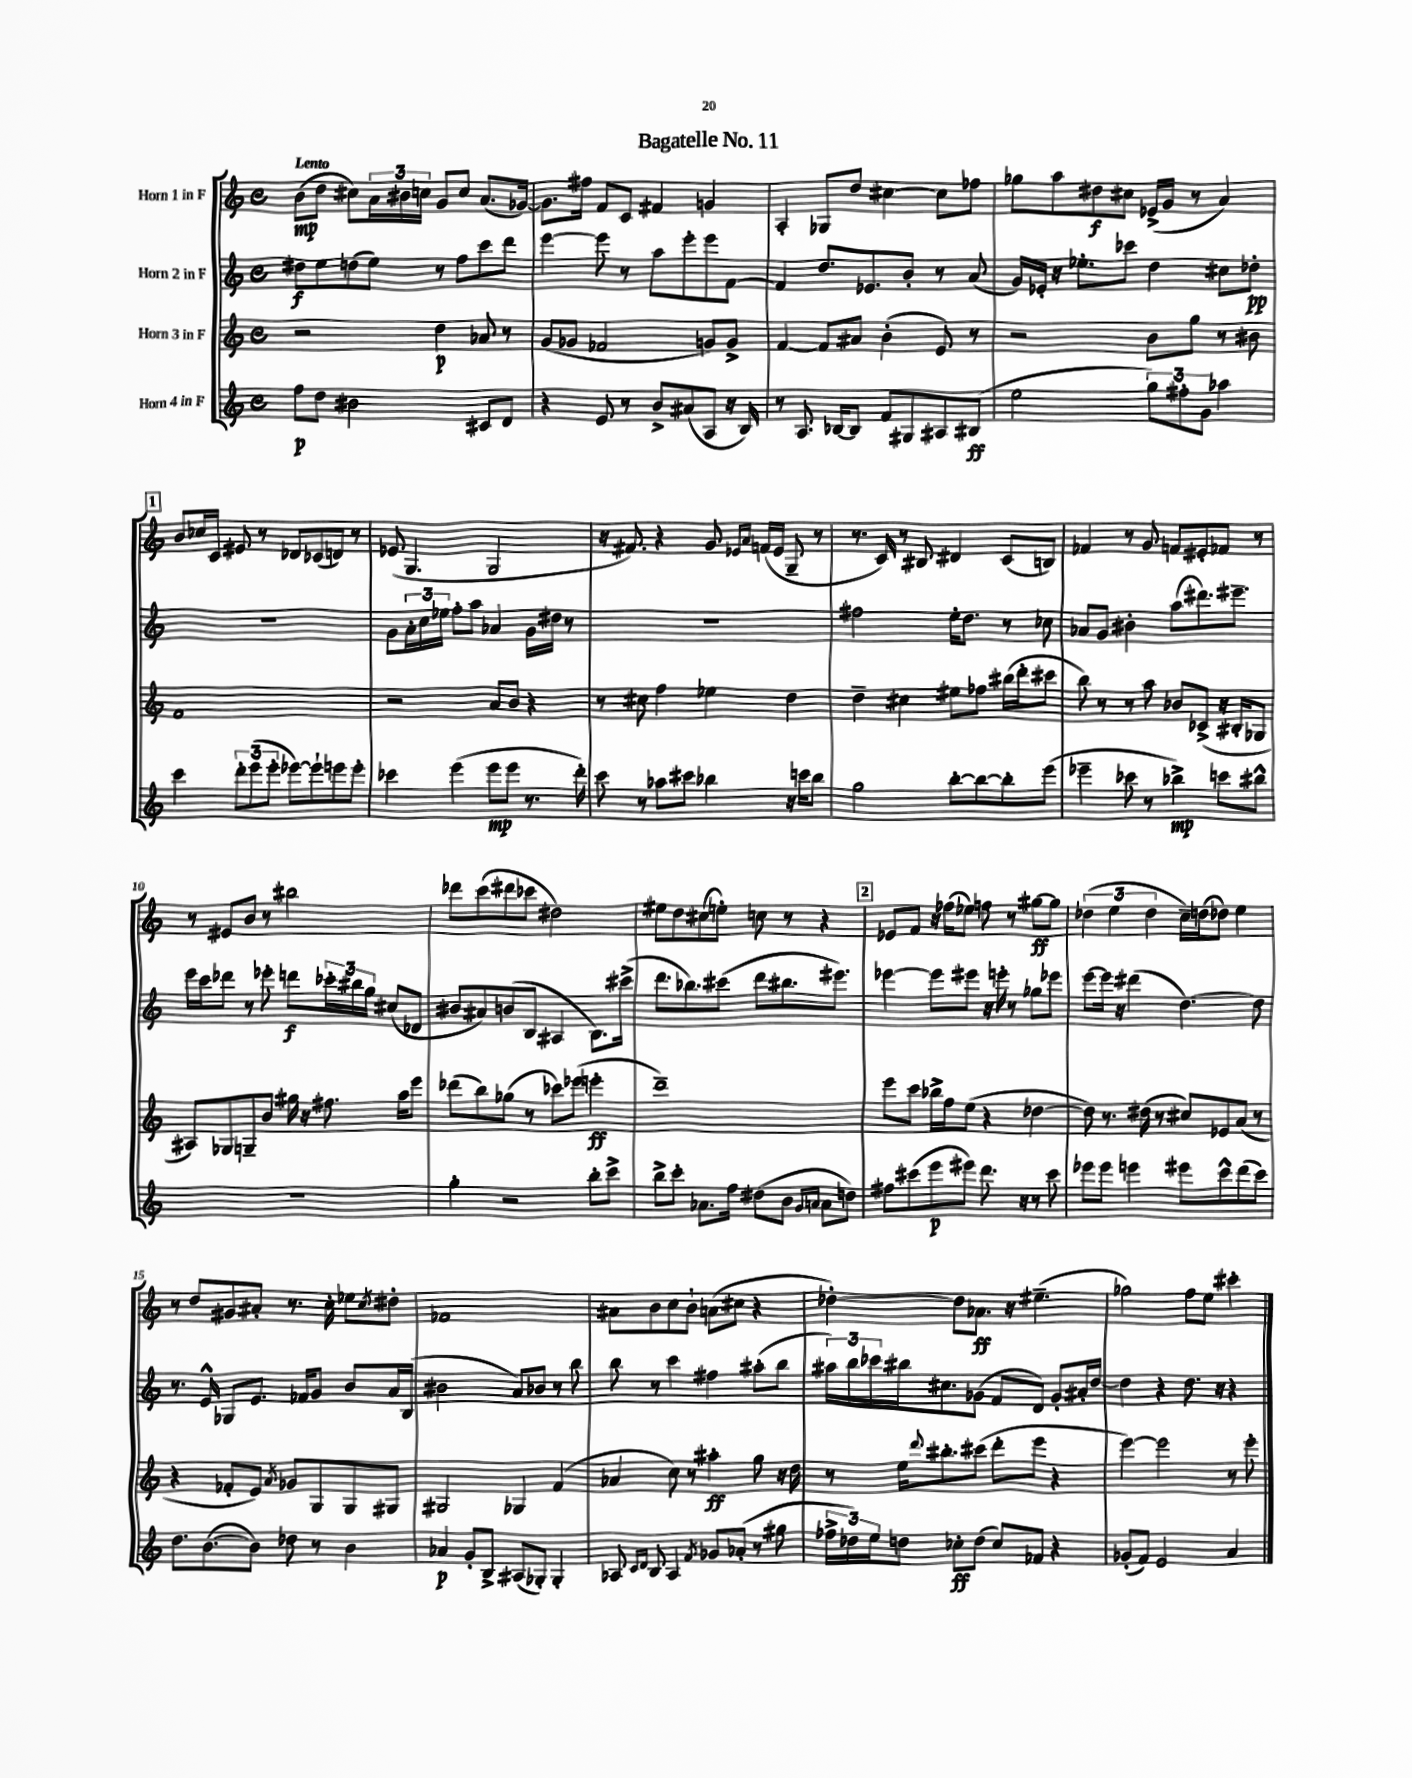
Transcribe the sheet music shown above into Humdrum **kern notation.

**kern	**kern	**kern	**kern
*staff4	*staff3	*staff2	*staff1
*clefG2	*clefG2	*clefG2	*clefG2
*k[]	*k[]	*k[]	*k[]
*M4/4	*M4/4	*M4/4	*M4/4
*met(c)	*met(c)	*met(c)	*met(c)
8ff\L	2r	8dd#\L	(8b\L
8dd\J	.	8ee\	8dd\J
2b#\	.	(8dd\	8cc#\L)
.	.	8ee\J)	24a\L
.	.	.	24b#\
.	.	.	24cc\JJ
.	4dd\	8r	8g/L
.	.	8ff\L	8cc/J
8c#/L	8a-/	8ccc\	(8.a/L
8d/J	8r	8ddd\J	.
.	.	.	[16g-/Jk)
=	=	=	=
4r	(8g/L	[4eee\	8.g-\]L
.	8g-/J	.	.
.	.	.	16ff#\Jk
8e/	2f-/	8eee\]	8f/L
8r	.	8r	8c/J
8b^/L	.	8aa\L	4f#/
(8a#/	.	8eee'\	.
8A/J	8g/L)	8eee\	4g/
16r	8g^/J	[8f\J	.
16B/)	.	.	.
=	=	=	=
8r	[4f/	4f/]	4A'/
8.A/	.	.	.
.	8f/]L	8.dd/L	8G-/L
[16B-/LK	.	.	.
8B-/]J	8a#/J	.	8dd/J
.	.	8.e-/	.
8f/L	(4b'\	.	[4cc#\
8G#/	.	8b'/J	.
8A#/	8e/)	8r	8cc#\]L
(8B#/J	8r	(8a/	8ff-\J
=	=	=	=
2ee\	2r	16g/LL)	8gg-\L
.	.	16e-'/JJ	.
.	.	16r	8aa\
.	.	8.ee-'\L	.
.	.	.	8dd#\
.	.	8ccc-\J	8cc#\J
12gg\L)	8b\L	4dd\	(16e-^/LL
.	.	.	16g/JJ
12ff#'\	.	.	.
.	8gg\J	.	8r
12g\J	.	.	.
4aa-\	8r	8cc#\L	4a/)
.	8b#\	8dd-'\J	.
=	=	=	=
4ccc\	1f	1r	8b/L
.	.	.	16cc-/L
.	.	.	16c/JJ
12ddd'\L	.	.	8e#/
(12eee\	.	.	.
.	.	.	8r
12eee'\J	.	.	.
[8eee-\L)	.	.	8d-/L
8eee-`\]	.	.	(8c-/
8eee\	.	.	8d/J)
8eee'\J	.	.	8r
=	=	=	=
4ccc-\	2r	8g\L	(8e-/
.	.	24a'\L	4.G/
.	.	24cc\	.
.	.	24ee-\JJ	.
(4eee\	.	8ff'\L	.
.	.	8aa\J	.
8eee\L	8a/L	4a-/	2G/
8eee\J	8b/J	.	.
8.r	4r	16g\LL	.
.	.	16dd#\JJ	.
.	.	8r	.
16ddd'\)	.	.	.
=	=	=	=
8ccc\	8r	1r	16r
.	.	.	8.f#/)
8r	8cc#\	.	.
8aa-\L	4ff\	.	4r
8ccc#\J	.	.	.
4bb-\	4ee-\	.	8g/
.	.	.	16qqe-/LL
.	.	.	16qqa/JJ
.	.	.	(16f/LL
.	.	.	16e-/JJ
16r	4dd\	.	8G~/
16ccc\LK	.	.	.
8bb-\J	.	.	8r
=	=	=	=
2gg\	4dd~\	2ff#\	8.r
.	.	.	16c/)
.	4cc#\	.	8r
.	.	.	8B#/
[8bb'\L	8ee#\L	16ee'\LK	4d#/
.	.	8.dd\J	.
8bb\_	8ff-\J	.	.
8bb'\]	(16bb#\LL	8r	(8c/L
.	16ddd'\J	.	.
(8eee\J	8ccc#\J	8cc-\	8B/J)
=	=	=	=
4eee-~\	8bb\)	8a-/L	4f-/
.	8r	8g/J	.
8ccc-\	8r	4b#'\	8r
8r	8aa\	.	8g/
4bb-^\)	8b-/L	(8aa\L	8f/L
.	(8c-^/J	8.ddd#\)	8e#'/
8ccc\L	16r	.	8f-/J
.	16B#'/LK	8.eee#~\J	.
8bb#^^\J	8G-/J	.	8r
=	=	=	=
1r	8A#/L)	16eee\LL	8r
.	.	16ccc\J	.
.	8G-/	8ddd-\J	8e#/L
.	8G~/	8r	8b/J
.	8b/J	8eee-'\	8r
.	16gg#\	8ddd\L	2bb#\
.	16r	.	.
.	8.ff#\	24ccc-'\L	.
.	.	24bb#\	.
.	.	24gg\JJ	.
.	.	(8cc#/L	.
.	16aa\LK	.	.
.	8eee\J	8d-/J	.
=	=	=	=
4gg'\	(8ddd-\L	8b#/L	8ddd-\L
.	8bb\)	8a#/)	(8ccc\
2r	(8gg-\J	(8b/	8ddd#\
.	8r	8B/J	8ccc-\J
.	8ccc-\L)	4A#/	2dd#\)
.	(8eee-\J	.	.
8bb'\L	4eee'\	8.B\L)	.
8ccc^\J	.	.	.
.	.	(16ccc#^\Jk	.
=	=	=	=
8bb^\L	1ddd~)	8.ddd\L	8ee#\L
8ccc'\J	.	.	8dd\
.	.	8.bb-\)	.
8.a-\L	.	.	(8cc#\
.	.	(8ccc#\J	8ee'\J)
16ff\Jk	.	.	.
(8dd#\L	.	8ddd\L	8cc\
8b\J	.	8.bb#\	8r
16qqg/LL	.	.	.
16qqa/JJ	.	.	.
8a\L	.	.	4r
.	.	8.eee#\J)	.
8dd\J)	.	.	.
=	=	=	=
8ff#\L	8eee\L	[4eee-\	8e-/L
(8ccc#\	8ccc\J	.	8f/J
8eee\	16bb-^\LL	8eee-\]L	16r
.	16ff\J	.	(16ff-\LK
8eee#\J)	(8ee\J	8eee#\J	8ee-\J)
8.ddd\	4r	16r	8ff\
.	.	16eee'\	.
.	.	8r	8r
16r	.	.	.
8r	[4dd-\	8gg-\L	[8gg#\L
8ccc#\	.	8eee-\J	8gg#\]J
=	=	=	=
8eee-\L	8dd-\])	[8eee\L	(6dd-\
8eee-\J	8.r	16eee\]Jk	.
.	.	.	6ee\
.	.	16r	.
4eee\	.	(4ddd#\	.
.	(16dd#\	.	.
.	.	.	6dd-\
.	8r	.	.
8eee#\L	8cc#/L)	[4.dd\)	16cc~\LL)
.	.	.	(16dd\J
8ccc^^\	8e-/	.	8dd-\J)
(8ddd\	(8a/J	.	4ee\
8ccc\J)	8r	8dd\]	.
=	=	=	=
8.dd\L	4r	8.r	8r
.	.	.	8dd/L
([8.b\	.	16e^^/	.
.	8f-'/L	8G-/L	8g#/
8b\]J)	8e/J)	8.e/J	8a#'/J
.	8qa/	.	.
8dd-\	8g-/L	.	8.r
.	.	16f-/LK	.
8r	8G/	8g/J	.
.	.	.	16cc'\
4b\	8G/	8b/L	8ee-\L
.	.	.	8qcc/
.	8G#/J	16a/L	8dd#'\J
.	.	(16B/JJ	.
=	=	=	=
4a-/	2G#/	2b#\	1f-
8g'/L	.	.	.
8B^/J	.	.	.
(8A#/L	4G-/	8a/L)	.
8G-'/J)	.	8b-/J	.
4G-'/	(4f/	8r	.
.	.	8bb\	.
=	=	=	=
8A-/	4a-/	8bb\	8a#\L
16qqc/LL	.	.	.
16qqd/JJ	.	.	.
8B/	.	8r	8b\
4A-/	8cc\)	4ccc\	8cc\
.	8r	.	8b`\J
8qf/	.	.	.
8g-/L	4aa#'\	4ff#\	(8a\L
(8a-'/J	.	.	8cc#\J
8r	8gg\	(8aa#'\L	4r
8gg#\	16r	8bb\J	.
.	16dd\	.	.
=	=	=	=
24ff-^\LL	8r	24aa#\LL)	[4dd-'\)
24dd-\)	.	24bb\	.
24ee\J	.	24ccc-\	.
8dd\J	16ee\LK	16bb#\J	.
.	8qqddd/	.	.
.	8.bb#'\	8.cc#\	.
8cc-'\L	.	.	8dd-\]L
(8dd\J	(8ccc#\J	(8g-\J	8.a-\J
8cc-/L)	8ddd'\L	8f/L	.
.	.	.	16r
8f-/J	8eee\J	8d/J)	(4.ee#~\
4r	4r	8g-'/L	.
.	.	16a#'/L	.
.	.	[16dd/JJ	.
=	=	=	=
(8g-'/L	[4eee\)	4dd\]	2gg-\)
8f/J)	.	.	.
2e/	2eee\]	4r	.
.	.	8.dd\	8ff\L
.	.	.	8ee\J
.	.	16r	.
4a/	8r	4r	4ccc#'\
.	8eee'\	.	.
==	==	==	==
*-	*-	*-	*-
